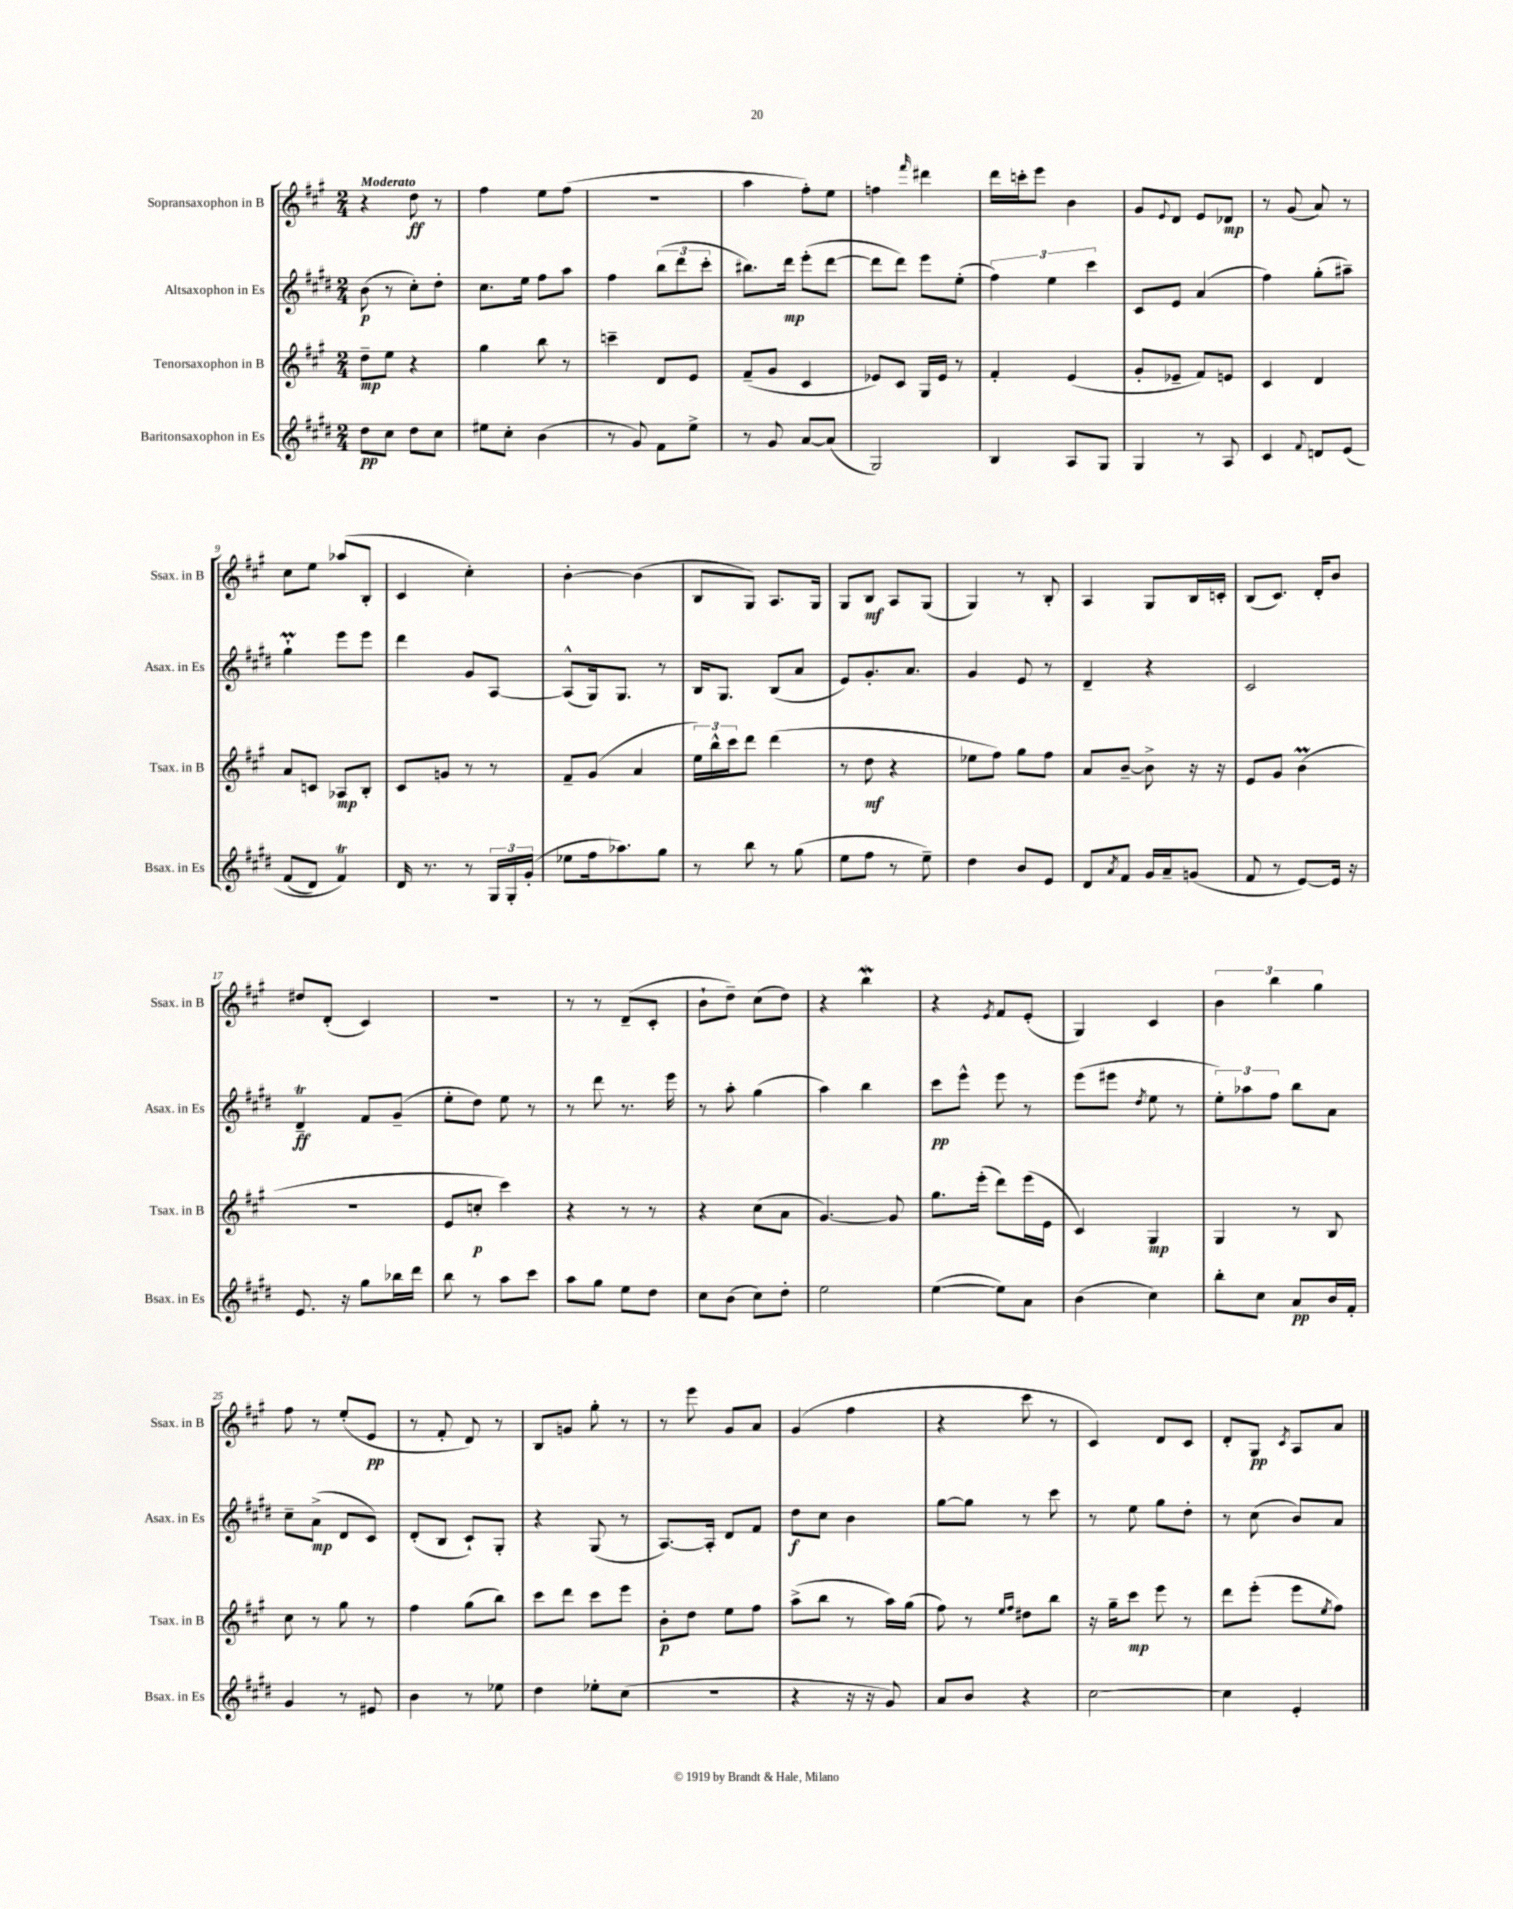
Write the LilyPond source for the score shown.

<<
\new StaffGroup <<
\new Staff = "s0" \with { instrumentName = "Sopransaxophon in B" shortInstrumentName = "Ssax. in B" } {
    \clef treble \key a \major \numericTimeSignature \time 2/4 \tempo "Moderato"
    r4 d''8\ff r8 |
    fis''4 e''8 fis''8( |
    R2 |
    a''4 fis''8-.) e''8 |
    f''4 \grace { fis'''16 } dis'''4 |
    d'''16 c'''16-. e'''8 b'4 |
    gis'8 \appoggiatura { e'8 } d'8 e'8 des'8\mp |
    r8 gis'8( a'8) r8 |
    cis''8 e''8 aes''8( b8-. |
    cis'4 cis''4-.) |
    b'4~-. b'4( |
    b8 gis8) a8. gis16 |
    gis8 b8\mf a8 gis8( |
    gis4) r8 b8-. |
    a4 gis8 b16 c'16-. |
    b8( cis'8.) d'16-. b'8 |
    dis''8 d'8-.( cis'4) |
    R2 |
    r8 r8 d'8--( cis'8-. |
    b'8-! d''8--) cis''8( d''8) |
    r4 b''4\mordent |
    r4 \acciaccatura { e'8 } fis'8 e'8-.( |
    gis4) cis'4 |
    \tuplet 3/2 { b'4 b''4 gis''4 } |
    fis''8 r8 e''8-.( e'8\pp |
    r8 fis'8-. d'8) r8 |
    b8 g'8 gis''8-. r8 |
    r8 e'''8 gis'8 a'8 |
    gis'4( fis''4 |
    r4 cis'''8 r8 |
    cis'4) d'8 cis'8 |
    d'8-. gis8\pp \acciaccatura { cis'8 } a8 a'8 \bar "|." |
}
\new Staff = "s1" \with { instrumentName = "Altsaxophon in Es" shortInstrumentName = "Asax. in Es" } {
    \clef treble \key e \major \numericTimeSignature \time 2/4
    b'8\p( r8 cis''8-.) dis''8-. |
    cis''8. e''16 fis''8 a''8 |
    fis''4 \tuplet 3/2 { b''8( dis'''8 cis'''8-. } |
    bis''8.) dis'''16\mp e'''8-.( dis'''8~ |
    dis'''8 dis'''8) e'''8 e''8-.( |
    \tuplet 3/2 { fis''4) e''4 cis'''4 } |
    cis'8 e'8 a'4( |
    fis''4) gis''8-.( ais''8--) |
    gis''4-!\prall e'''8 e'''8 |
    dis'''4 gis'8 a8~ |
    a8-^( gis16) gis8. r8 |
    b16 gis8. b8( a'8 |
    e'8) gis'8.-. a'8. |
    gis'4 e'8 r8 |
    dis'4-- r4 |
    cis'2 |
    dis'4--\trill\ff fis'8 gis'8--( |
    e''8-. dis''8) e''8 r8 |
    r8 dis'''8 r8. e'''16 |
    r8 a''8-. gis''4( |
    a''4) b''4 |
    cis'''8\pp e'''8-^ e'''8 r8 |
    e'''8( eis'''8 \acciaccatura { dis''8 } e''8 r8 |
    \tuplet 3/2 { e''8-.) aes''8 fis''8 } b''8 a'8 |
    cis''8-- a'8->\mp( dis'8 cis'8) |
    dis'8-.( b8 cis'8-!) gis8-. |
    r4 gis8( r8 |
    a8.~) a16-. dis'8 fis'8 |
    dis''8\f cis''8 b'4 |
    gis''8~ gis''8 r8 cis'''8 |
    r8 e''8 gis''8 dis''8-. |
    r8 cis''8( b'8) a'8 \bar "|." |
}
\new Staff = "s2" \with { instrumentName = "Tenorsaxophon in B" shortInstrumentName = "Tsax. in B" } {
    \clef treble \key a \major \numericTimeSignature \time 2/4
    d''8--\mp e''8 r4 |
    gis''4 b''8 r8 |
    c'''4-- d'8 e'8 |
    fis'8--( gis'8 cis'4 |
    ees'8) cis'8 gis16 ees'16 r8 |
    fis'4-. e'4( |
    gis'8-. ees'8-- fis'8) e'8 |
    cis'4 d'4 |
    a'8 c'8 aes8\mp b8-. |
    cis'8 g'8 r8 r8 |
    fis'8-- gis'8( a'4 |
    \tuplet 3/2 { e''16) b''16-^ cis'''16 } d'''8 d'''4( |
    r8 d''8\mf r4 |
    ees''8 fis''8) gis''8 fis''8 |
    a'8 b'8~-- b'8-> r16 r16 |
    e'8 gis'8 b'4\prall( |
    r2 |
    e'8 c''8-.\p cis'''4) |
    r4 r8 r8 |
    r4 cis''8( a'8 |
    gis'4.~) gis'8 |
    gis''8. e'''16-.( d'''8) e'''16( e'16 |
    cis'4) gis4\mp |
    gis4 r8 b8 |
    cis''8 r8 gis''8 r8 |
    fis''4 gis''8( b''8) |
    cis'''8 d'''8 cis'''8 e'''8 |
    b'8-.\p d''8 e''8 fis''8 |
    a''8->( b''8 r8 a''16) gis''16( |
    fis''8) r8 \grace { e''16 fis''16 } dis''8 b''8 |
    r16 gis''16-- cis'''8\mp e'''8 r8 |
    d'''8 e'''8-.( e'''8 \acciaccatura { e''8 } fis''8) \bar "|." |
}
\new Staff = "s3" \with { instrumentName = "Baritonsaxophon in Es" shortInstrumentName = "Bsax. in Es" } {
    \clef treble \key e \major \numericTimeSignature \time 2/4
    dis''8\pp cis''8 dis''8 cis''8 |
    eis''8 cis''8-. b'4( |
    r8 gis'8) fis'8 e''8-> |
    r8 gis'8 a'8~ a'8( |
    gis2) |
    b4 a8 gis8 |
    gis4 r8 a8 |
    cis'4 \appoggiatura { fis'8 } d'8 e'8\( |
    fis'8( dis'8) fis'4\trill\) |
    dis'16 r8. r8 \tuplet 3/2 { gis16 gis16-. gis'16-.( } |
    ees''8 fis''16 aes''8.) gis''8 |
    r8 b''8 r8 gis''8( |
    e''8 fis''8 r8 e''8--) |
    dis''4 b'8 e'8 |
    dis'8 \acciaccatura { a'8 } fis'8 gis'16 a'16-- g'8( |
    fis'8 r8 e'8~) e'16 r16 |
    e'8. r16 gis''8 bes''16 dis'''16 |
    b''8 r8 a''8 cis'''8 |
    a''8 gis''8 e''8 dis''8 |
    cis''8 b'8( cis''8) dis''8-. |
    e''2 |
    e''4~( e''8) a'8 |
    b'4( cis''4) |
    b''8-. cis''8 a'8\pp b'16 fis'16-. |
    gis'4 r8 eis'8 |
    b'4 r8 ees''8 |
    dis''4 ees''8-. cis''8( |
    R2 |
    r4 r16 r16 gis'8) |
    a'8 b'8 r4 |
    cis''2~ |
    cis''4 e'4-. \bar "|." |
}
>>
>>
